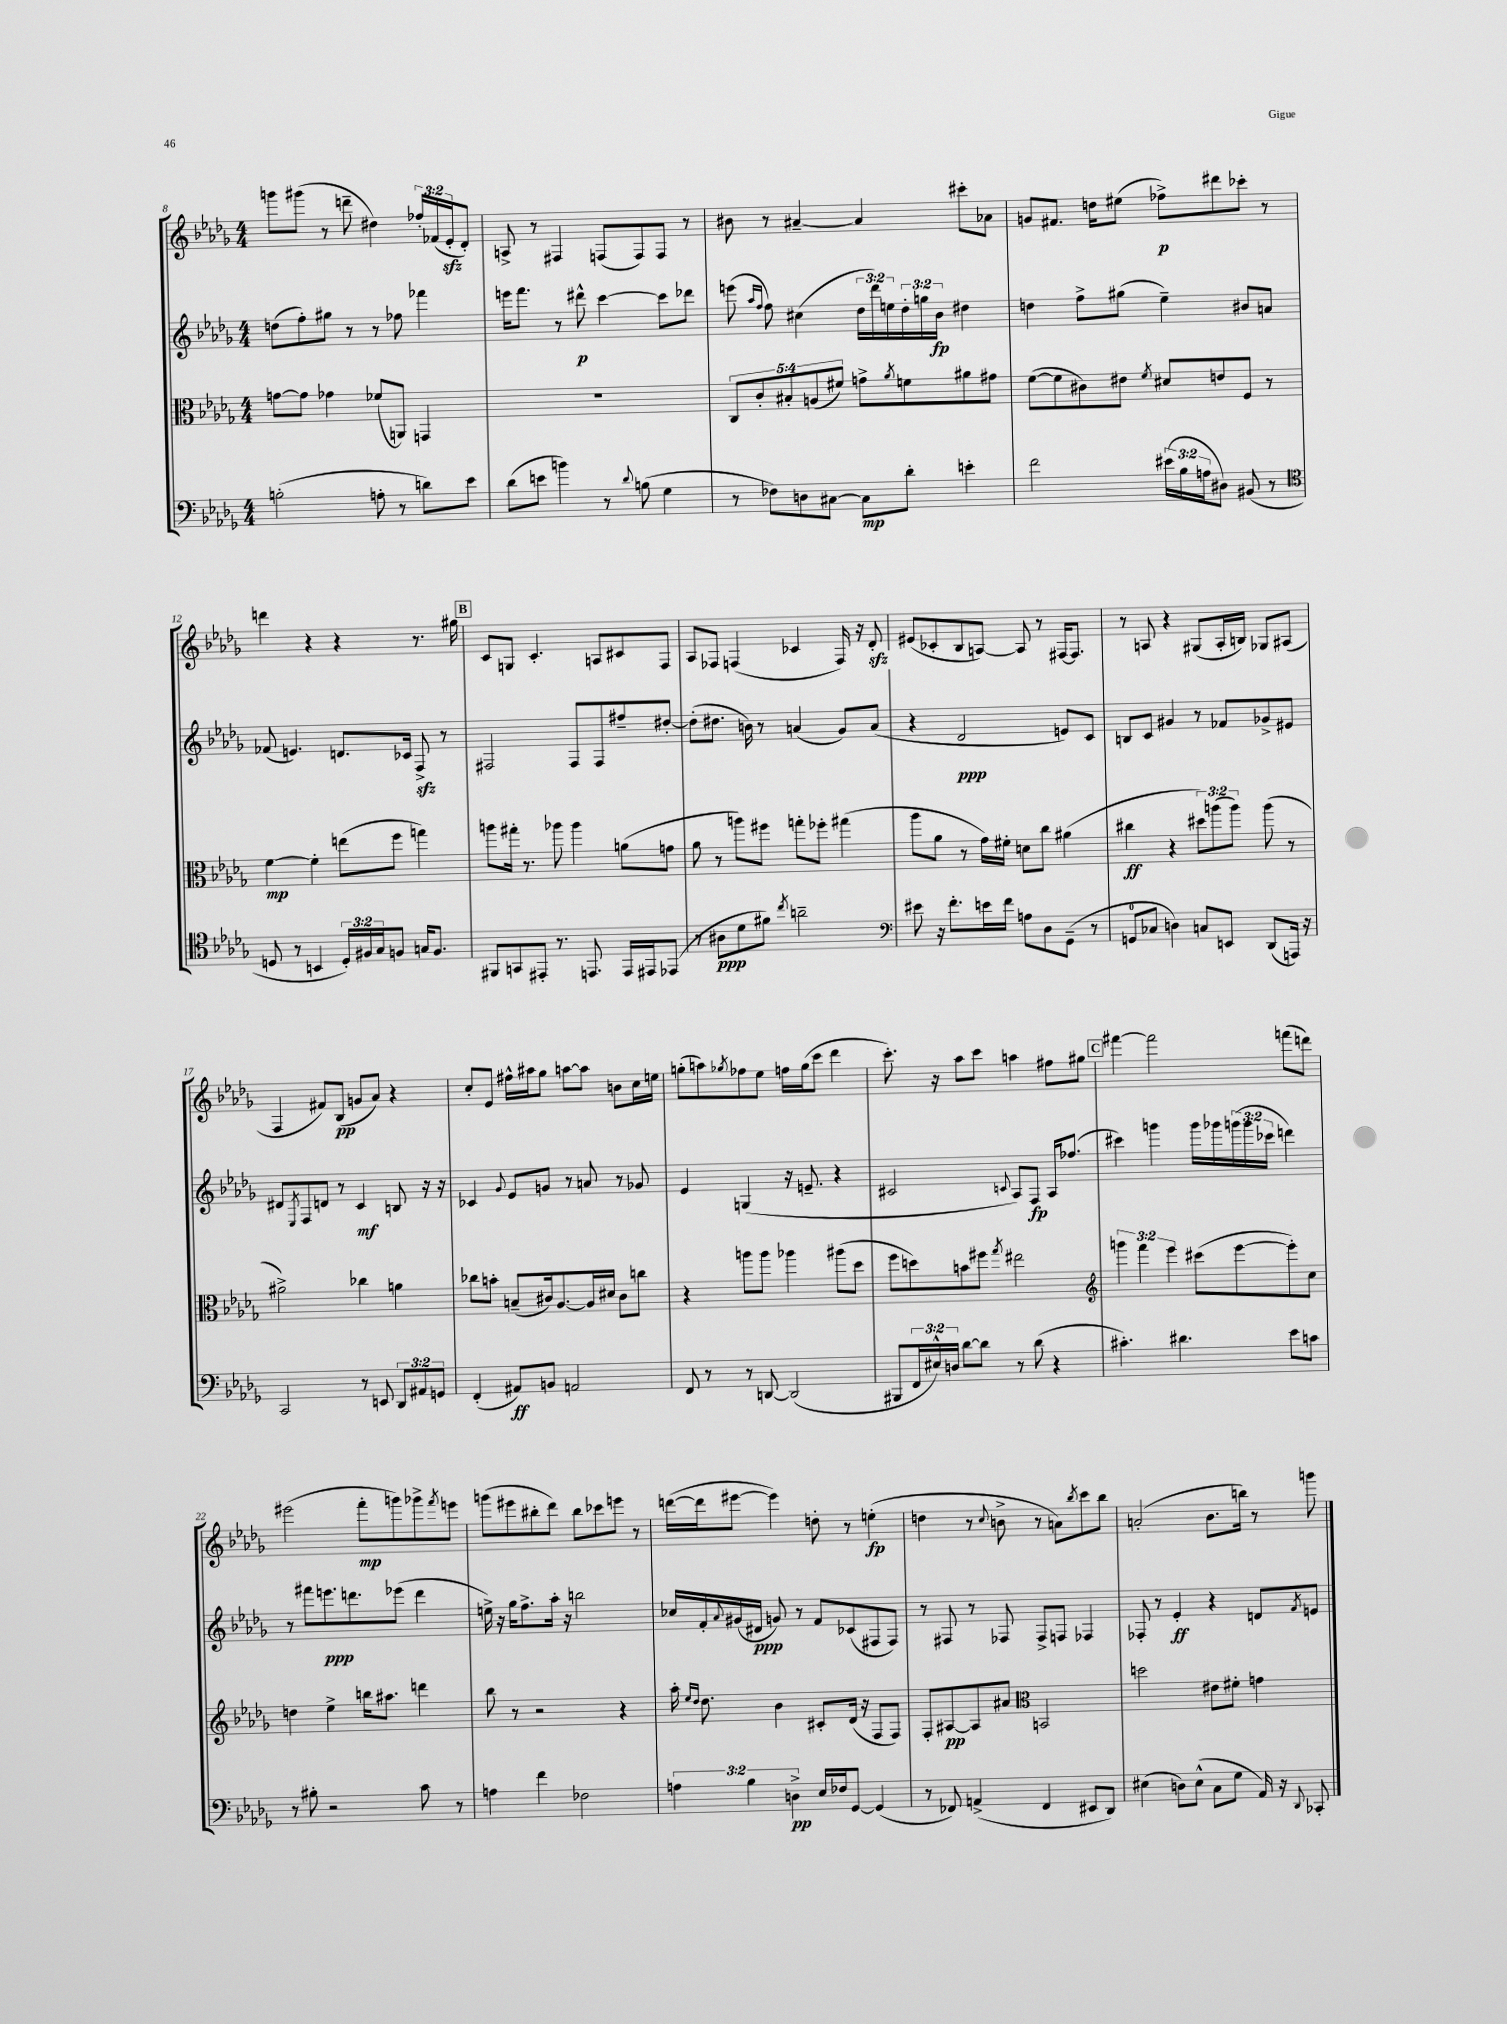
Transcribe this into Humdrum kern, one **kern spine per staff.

**kern	**dynam	**kern	**dynam	**kern	**dynam	**kern	**dynam
*part4	*part4	*part3	*part3	*part2	*part2	*part1	*part1
*staff4	*staff4	*staff3	*staff3	*staff2	*staff2	*staff1	*staff1
*clefF4	*	*clefC3	*	*clefG2	*	*clefG2	*
*k[b-e-a-d-g-]	*	*k[b-e-a-d-g-]	*	*k[b-e-a-d-g-]	*	*k[b-e-a-d-g-]	*
*M4/4	*	*M4/4	*	*M4/4	*	*M4/4	*
=8	=8	=8	=8	=8	=8	=8	=8
(2Bn'\	.	[8gn\L	.	(8ddn\L	.	8gggn\L	.
.	.	8g\J]	.	8ff'\)	.	(8ggg#X\J	.
.	.	4g-X\	.	8gg#X\J	.	8r	.
.	.	.	.	8r	.	8dddn~\	.
8An'\	.	(8f-X/L	.	8r	.	4dd#X\)	.
8r	.	8AAn/J)	.	8ff-X\	.	.	.
8dn\L)	.	4GGn/	.	4fff-X\	.	24ff-X'/LL	.
.	.	.	.	.	.	(24f-X/	.
.	.	.	.	.	.	24e-zz'/J	.
8e-\J	.	.	.	.	.	8d-'/J)	.
=9	=9	=9	=9	=9	=9	=9	=9
(8d-\L	.	1r	.	16eeen\KL	.	8An^/	.
.	.	.	.	8.fff\J	.	.	.
8en\J	.	.	.	.	.	8r	.
4bn\)	.	.	.	8r	.	4F#X/	.
.	.	.	.	8ddd#X^^\	p	.	.
8r	.	.	.	[4ccc\	.	(8Fn/L	.
8qqd-/	.	.	.	.	.	.	.
(8Bn\	.	.	.	.	.	8F/)	.
4G-\	.	.	.	8ccc\L]	.	8F/J	.
.	.	.	.	8ddd-X\J	.	8r	.
=10	=10	=10	=10	=10	=10	=10	=10
8r	.	10C/L	.	(8eeen\	.	8b#X\	.
.	.	10c'/	.	.	.	.	.
.	.	.	.	16qqaa-/LL	.	.	.
.	.	.	.	16qqff/JJ	.	.	.
8F-X\L)	.	.	.	8ff\)	.	8r	.
.	.	10B#X'/	.	.	.	.	.
8Dn\	.	.	.	(4cc#X\	.	[4a#X~/	.
.	.	(10An/	.	.	.	.	.
[8C#X\J	.	.	.	.	.	.	.
.	.	10f#X/J)	.	.	.	.	.
8C#\L]	mp	8gn^\L	.	24dd-\LL	.	4a#/]	.
.	.	.	.	24ddd-\)	.	.	.
.	.	.	.	24een\	.	.	.
.	.	8qa-/	.	.	.	.	.
8d-'\J	.	8fn\	.	24dd-'\	.	.	.
.	.	.	.	24ggn\	.	.	.
.	.	.	.	24b-\JJ	fp	.	.
4en'\	.	8a#X\	.	4dd#X\	.	8ccc#X'\L	.
.	.	8g#X\J	.	.	.	8a-X\J	.
=11	=11	=11	=11	=11	=11	=11	=11
2f\	.	([8f\L	.	4ddn\	.	8gn/L	.
.	.	8f\]	.	.	.	8.f#X/J	.
.	.	8c#X\)	.	8ff^\L	.	.	.
.	.	.	.	.	.	16ddn\KL	.
.	.	8e#X\J	.	(8gg#X\J	.	(8ee#X\J	.
.	.	8qf/	.	.	.	.	.
(24e#X\LL	.	8d#X/L	.	4ee-~\)	.	8ff-X^\L)	p
24B-\	.	.	.	.	.	.	.
24An\J	.	.	.	.	.	.	.
8D#X\J)	.	8en/	.	.	.	8ddd#X\	.
(8BB#X/	.	8F/J	.	8b#X/L	.	8ccc-X'\J	.
8r	.	8r	.	8an/J	.	8r	.
!!LO:LB:g=z
=12	=12	=12	=12	=12	=12	=12	=12
*clefC4	*	*	*	*	*	*	*
8Dn/	.	[4f\	mp	(8f-X/	.	4dddn\	.
8r	.	.	.	4.en/)	.	.	.
4BBn/	.	4f'\]	.	.	.	4r	.
24D'/LL)	.	(8een\L	.	8.dn/L	.	4r	.
24F#X/	.	.	.	.	.	.	.
24G-/J	.	.	.	.	.	.	.
8Fn/J	.	8ff\J	.	.	.	.	.
.	.	.	.	16c-X/Jk	.	.	.
16Gn/KL	.	4ggn\)	.	8Fzz^/	.	8.r	.
8.F/J	.	.	.	.	.	.	.
.	.	.	.	8r	.	.	.
.	.	.	.	.	.	16gg#X\	.
!!LO:REH:place=s1:t=B
=13	=13	=13	=13	=13	=13	=13	=13
8FF#X/L	.	8aan\L	.	2F#X/	.	8c/L	.
8GGn/	.	16gg#X'\Jk	.	.	.	8Gn/J	.
.	.	8.r	.	.	.	.	.
8EE#X'/J	.	.	.	.	.	4.c'/	.
8.r	.	8aa-X\	.	.	.	.	.
.	.	4aa-\	.	8F#/L	.	.	.
8.EEn/	.	.	.	.	.	.	.
.	.	.	.	8F#/	.	8An/L	.
16EE/LL	.	(8an\L	.	8ff#X~/	.	8c#X/	.
16EE#X/J	.	.	.	.	.	.	.
(8EE-X/J	.	8gn\J	.	[8dd#X'/J	.	8F/J	.
=14	=14	=14	=14	=14	=14	=14	=14
8r	.	8a-\	.	(8dd#'\L]	.	8A-/L	.
8A#X\L	ppp	8r	.	8.dd#X\J	.	8F-X/J	.
8d-\	.	8aan\L)	.	.	.	(4Fn/	.
.	.	.	.	16bn\)	.	.	.
8f#X\J)	.	8ff#X\J	.	8r	.	.	.
8qcc/	.	.	.	.	.	.	.
2an~\	.	8ggn'\L	.	(4an/	.	4c-X/	.
.	.	8ff-X'\J	.	.	.	.	.
.	.	(4gg#X\	.	8g-/L)	.	16F/)	.
.	.	.	.	.	.	16r	.
.	.	.	.	(8a/J	.	8d-zz'/	.
=15	=15	=15	=15	=15	=15	=15	=15
*clefF4	*	*	*	*	*	*	*
8e#X\	.	8aa-\L	.	4r	.	(8e#X/L	.
16r	.	8a-\J	.	.	.	8c-X'/	.
8.f'\L	.	.	.	.	.	.	.
.	.	8r	.	2d-/	ppp	8B-/	.
16en\L	.	16g-\LL)	.	.	.	[8An/J)	.
16f\JJ	.	16f#X'\JJ	.	.	.	.	.
8An\L	.	8dn\L	.	.	.	8A/]	.
8D-\	.	8cc\J	.	.	.	8r	.
(8GG-~\J	.	(4a#X\	.	8en/L)	.	[16F#X/KL	.
.	.	.	.	.	.	8.F#/J]	.
8r	.	.	.	8c/J	.	.	.
=16	=16	=16	=16	=16	=16	=16	=16
8GGn/L	.	4cc#X\	ff	8Bn/L	.	8r	.
8C-X/J	.	.	.	8c/J	.	8An/	.
4Dn\)	.	4r	.	4g#X/	.	4r	.
8Cn/L	.	12dd#X\L)	.	8r	.	(8G#X/L	.
.	.	(12aan\	.	.	.	.	.
8EEn/J	.	.	.	8f-X/L	.	16A'/L	.
.	.	12aa\J)	.	.	.	.	.
.	.	.	.	.	.	16Bn/JJ)	.
(8DD-/L	.	(8aa\	.	8g-X^/	.	8G-X/L	.
16AAAn/Jk)	.	8r	.	8e#X/J	.	(8A#X/J	.
16r	.	.	.	.	.	.	.
!!LO:LB:g=z
=17	=17	=17	=17	=17	=17	=17	=17
2CC/	.	2a#X^\)	.	8d#X/L	.	4F/	.
.	.	.	.	8qE-/	.	.	.
.	.	.	.	8F/	.	.	.
.	.	.	.	8dn/J	.	8f#X/L)	.
.	.	.	.	8r	.	(8B-/J	pp
8r	.	4cc-X\	.	4c/	mf	8gn/L	.
8EEn/	.	.	.	.	.	8a-/J)	.
12DD-/L	.	4an\	.	8Bn/	.	4r	.
12AA#X/	.	.	.	.	.	.	.
.	.	.	.	16r	.	.	.
12GGn/J	.	.	.	.	.	.	.
.	.	.	.	16r	.	.	.
=18	=18	=18	=18	=18	=18	=18	=18
(4FF'/	.	8cc-X\L	.	4c-X/	.	8cc'/L	.
.	.	8bn'\J	.	.	.	8e-/J	.
.	.	.	.	8qqg-/	.	.	.
8AA#X/L)	ff	(8Bn~/L	.	8e-/L	.	16ff#X^^\LL	.
.	.	.	.	.	.	16aa#X\J	.
8BBn/J	.	16c#X/k)	.	8gn/J	.	8gg-\J	.
.	.	[8.A-/	.	.	.	.	.
2AAn/	.	.	.	8r	.	[8aan\L	.
.	.	16A-/L]	.	8an/	.	8aa\J]	.
.	.	16d#X/JJ	.	.	.	.	.
.	.	8c#\L	.	8r	.	8bn\L	.
.	.	8ccn\J	.	8g-X/	.	16cc\L	.
.	.	.	.	.	.	16een\JJ	.
=19	=19	=19	=19	=19	=19	=19	=19
8FF/	.	4r	.	4e-/	.	(8ggn'\L	.
8r	.	.	.	.	.	8aan\)	.
.	.	.	.	.	.	8qgg-X/	.
8r	.	8aan\L	.	(4Gn/	.	8ff-X\	.
[8DDn/	.	8aa\J	.	.	.	8ee-\J	.
(2DD/]	.	4aa-X\	.	16r	.	16ffn\LL	.
.	.	.	.	8.en~/	.	(16gg-\J	.
.	.	.	.	.	.	8ccc\J	.
.	.	(8aa#X\L	.	4r	.	4ddd-\	.
.	.	8dd-\J	.	.	.	.	.
=20	=20	=20	=20	=20	=20	=20	=20
8BBB#X/L	.	8ff\L	.	2c#X/	.	8.ccc'\)	.
24FF/L	.	8ddn\)	.	.	.	.	.
24E#X^^/)	.	.	.	.	.	.	.
.	.	.	.	.	.	16r	.
24Dn/JJ	.	.	.	.	.	.	.
[8d-\L	.	8bn\	.	.	.	8aa-\L	.
8d-\J]	.	8ff#X\J	.	.	.	8ccc\J	.
.	.	8qgg-/	.	8qqcn/	.	.	.
8r	.	2ee#X\	.	8A-/L)	.	4aan\	.
(8d-\	.	.	.	8F/J	fp	.	.
4r	.	.	.	16A-/KL	.	8ff#X\L	.
.	.	.	.	(8.ff-X/J	.	.	.
.	.	.	.	.	.	8gg#X\J	.
!!LO:REH:place=s1:t=C
=21	=21	=21	=21	=21	=21	=21	=21
*	*	*clefG2	*	*	*	*	*
4.c#X'\)	.	6gggn\	.	4ccc#X\)	.	[4fff#X\	.
.	.	6fff\	.	.	.	.	.
.	.	.	.	4gggn\	.	2fff#\]	.
.	.	6eee-\	.	.	.	.	.
4.d#X\	.	.	.	.	.	.	.
.	.	(8ccc#X\L	.	16ggg\LL	.	.	.
.	.	.	.	16ggg-X\	.	.	.
.	.	[8eee-\	.	(24gggn\	.	.	.
.	.	.	.	24ggg\	.	.	.
.	.	.	.	24ccc-X\JJ	.	.	.
8e-\L	.	8eee-'\])	.	4dddn\)	.	(8fffn\L	.
8cn\J	.	8cc\J	.	.	.	8dddn\J)	.
!!LO:LB:g=z
=22	=22	=22	=22	=22	=22	=22	=22
8r	.	4ddn\	.	8r	.	(2eee#X\	.
8B#X'\	.	.	.	8fff#X\L	.	.	.
2r	.	4ee-^\	.	8.eeen\	ppp	.	.
.	.	.	.	8.dddn\	.	.	.
.	.	16bbn\KL	.	.	.	8fff'\L	mp
.	.	8.aa#X\J	.	.	.	.	.
.	.	.	.	(8eee-X\J	.	8gggn\)	.
8c\	.	4dddn\	.	4ddd\	.	8ggg-X^\	.
.	.	.	.	.	.	8qfff/	.
8r	.	.	.	.	.	8eeen\J	.
=23	=23	=23	=23	=23	=23	=23	=23
4An\	.	8bb-\	.	16een^\)	.	(8gggn\L	.
.	.	.	.	16r	.	.	.
.	.	8r	.	16gg-\KL	.	8eee#X\	.
.	.	.	.	8.ff^\	.	.	.
4f\	.	2r	.	.	.	8bb#X'\	.
.	.	.	.	16aa-'\Jk	.	8ddd-\J)	.
.	.	.	.	16r	.	.	.
2F-X\	.	.	.	2bbn\	.	8bb#\L	.
.	.	.	.	.	.	8ccc-X\	.
.	.	4r	.	.	.	8eeen\J	.
.	.	.	.	.	.	8r	.
=24	=24	=24	=24	=24	=24	=24	=24
6An\	.	16aa-'\	.	16cc-X/LL	.	([16dddn\LL	.
.	.	16qqee-/LL	.	.	.	.	.
.	.	16qqdd-/JJ	.	.	.	.	.
.	.	8.dd-\	.	16f'/	.	16ddd\J]	.
.	.	.	.	8qqa-/	.	.	.
.	.	.	.	(16g#X/	.	[8eee#X\J	.
6B-\	.	.	.	.	.	.	.
.	.	.	.	16d#X/JJ	ppp	.	.
.	.	4b-\	.	8gn/)	.	4eee#\])	.
6Dn^\	pp	.	.	.	.	.	.
.	.	.	.	8r	.	.	.
16E-/LL	.	8c#X'/L	.	8f/L	.	8ddn'\	.
16F-X/J	.	.	.	.	.	.	.
[8GG-/J	.	(16d-/Jk	.	(8c-X/	.	8r	.
.	.	16r	.	.	.	.	.
(4GG-/]	.	8F/L	.	8F#X/	.	(4een'\	fp
.	.	8F/J)	.	8F#/J)	.	.	.
=25	=25	=25	=25	=25	=25	=25	=25
8r	.	8F'/L	.	8r	.	4ddn\	.
8FF-X/)	.	[8A#X/	pp	8F#X/	.	.	.
(4AAn^/	.	8A#/]	.	8r	.	8r	.
.	.	.	.	.	.	8qqcc/	.
.	.	8a#X/J	.	8F-X/	.	8bn^\	.
*	*	*clefC3	*	*	*	*	*
4FF-/	.	2BBn/	.	8F-^/L	.	8r	.
.	.	.	.	8Fn/J	.	8an\L)	.
.	.	.	.	.	.	8qbb-/	.
8EE#X/L	.	.	.	4F-X/	.	8ccc\	.
8DD-/J)	.	.	.	.	.	8bb-\J	.
=26	=26	=26	=26	=26	=26	=26	=26
(4E#X\	.	2ddn\	.	8F-X'/	.	(2an'/	.
.	.	.	.	8r	.	.	.
8Dn\L)	.	.	.	4e-'/	ff	.	.
(8E#^^\J	.	.	.	.	.	.	.
8C\L	.	8e#X\L	.	4r	.	8.b-\L	.
8G-\J	.	8f#X'\J	.	.	.	.	.
.	.	.	.	.	.	16bbn\Jk)	.
16AA-/)	.	4gn\	.	8dn/L	.	8r	.
16r	.	.	.	.	.	.	.
8qqDD-/	.	.	.	8qf/	.	.	.
8CC-X'/	.	.	.	8en/J	.	8gggn\	.
==	==	==	==	==	==	==	==
*-	*-	*-	*-	*-	*-	*-	*-
